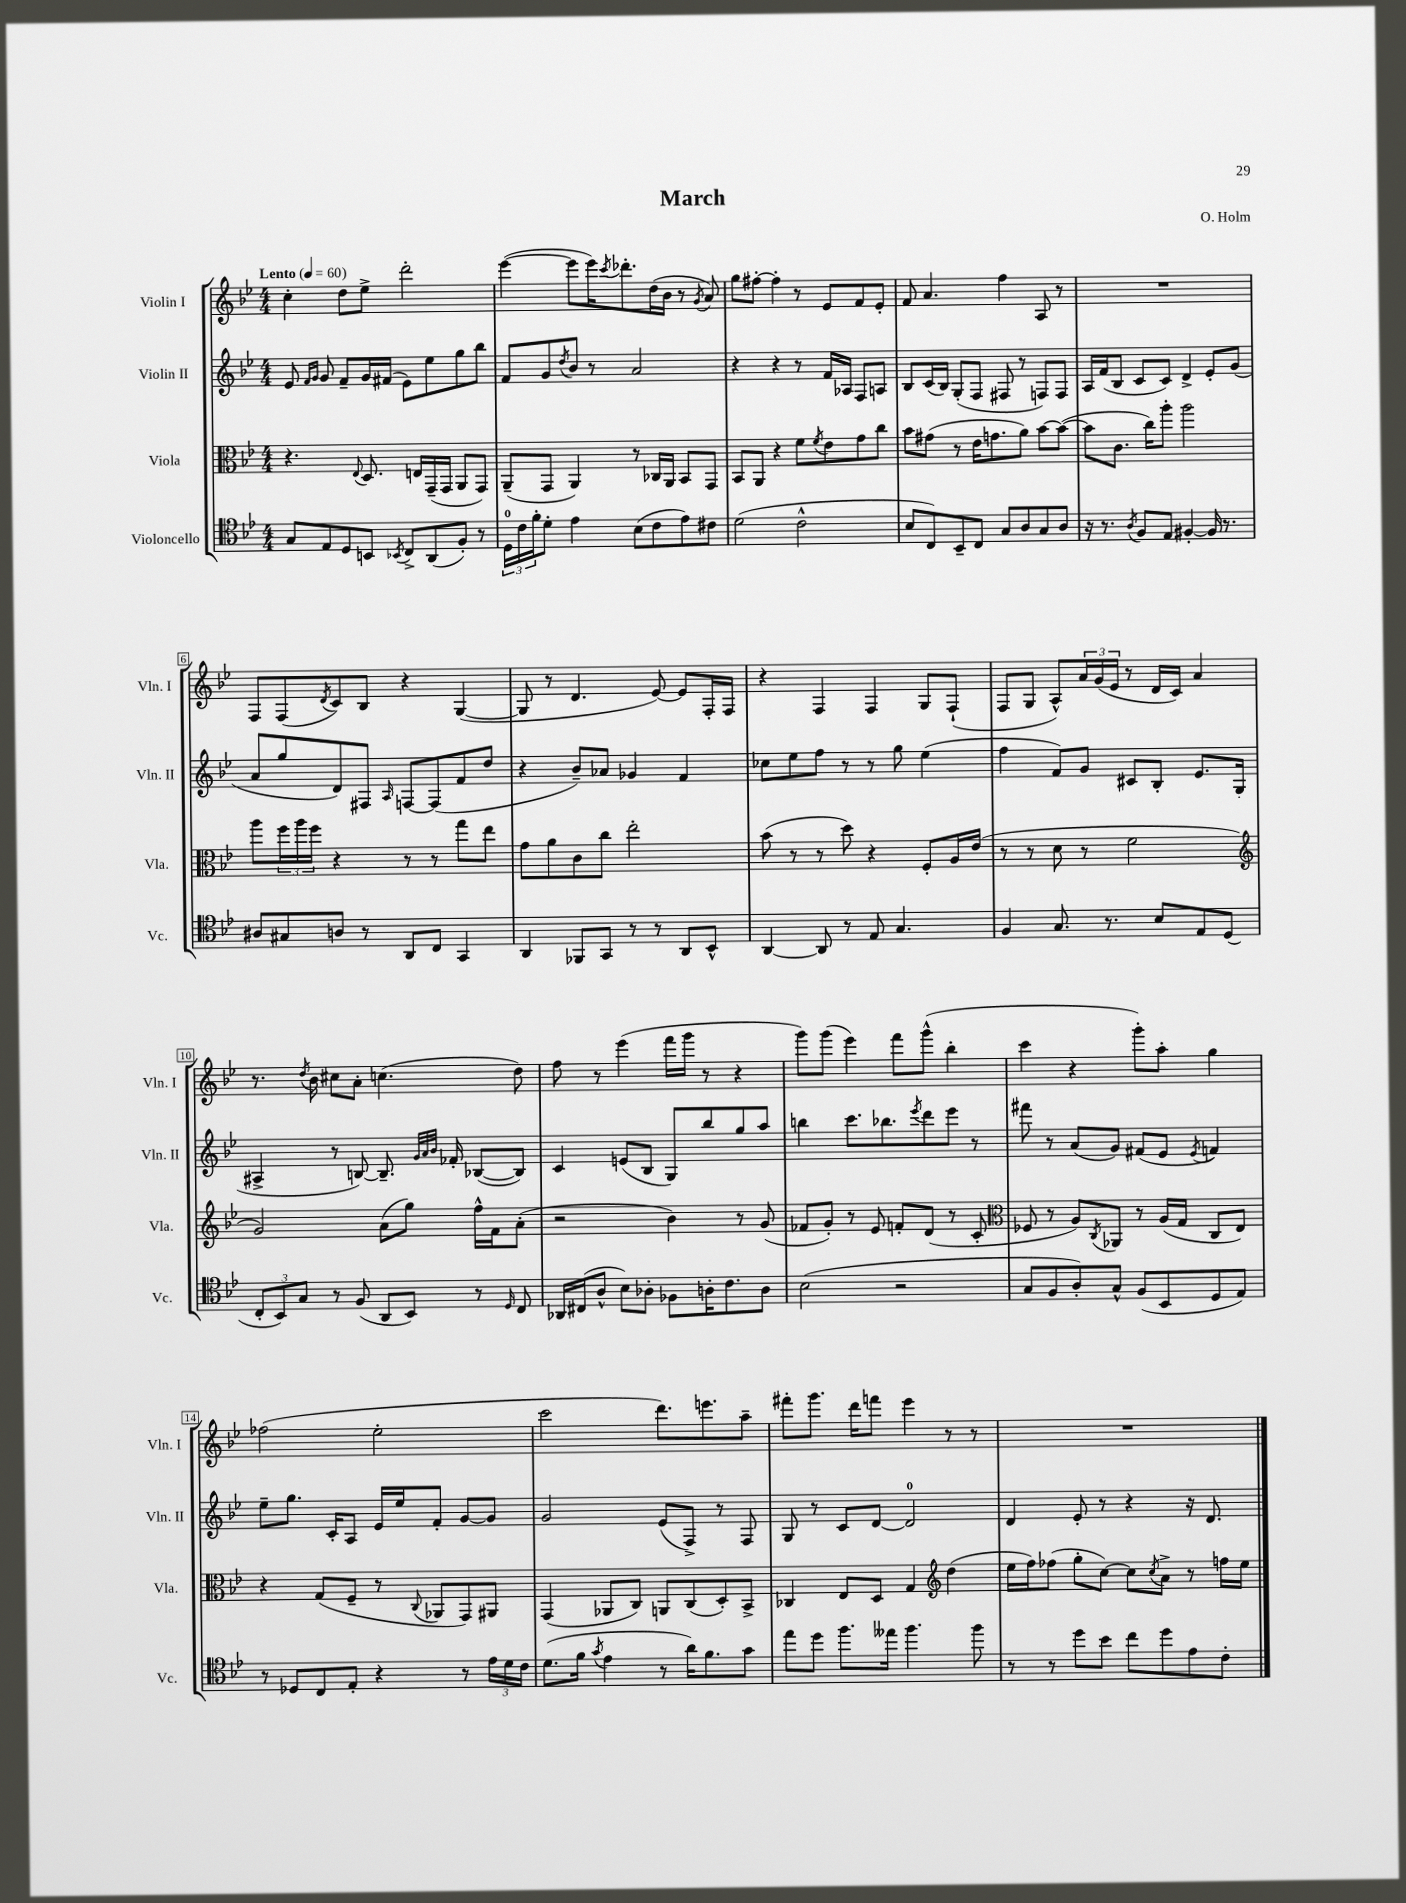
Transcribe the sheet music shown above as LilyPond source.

\header { title = "March" composer = "O. Holm" }
<<
\new StaffGroup <<
\new Staff = "s0" \with { instrumentName = "Violin I" shortInstrumentName = "Vln. I" } {
    \clef treble \key bes \major \numericTimeSignature \time 4/4 \tempo "Lento" 4 = 60
    c''4-. d''8 ees''8-> d'''2-. |
    ees'''4~( ees'''8 ees'''16) \acciaccatura { c'''8 } des'''8.-. d''16( bes'16 r8 \acciaccatura { g'8 } a'8) |
    g''8 fis''8~-. fis''4-. r8 ees'8 f'8 ees'8-. |
    f'8 a'4. f''4 a8 r8 |
    R1 |
    f8 f8( \acciaccatura { d'8 } c'8) bes8 r4 g4~( |
    g8 r8 d'4. ees'8~) ees'8 f16-. f16 |
    r4 f4 f4 g8 f8-!( |
    f8 g8 a8-^) \tuplet 3/2 { a'16 g'16( ees'16 } r8 d'16 c'16) a'4 |
    r8. \acciaccatura { d''8 } bes'16 cis''8 a'8-. c''4.( d''8) |
    f''8 r8 ees'''4( f'''16 g'''16 r8 r4 |
    g'''8) g'''8( ees'''4) f'''8 g'''8-^( bes''4-. |
    c'''4 r4 g'''8-.) a''8-. g''4 |
    fes''2( ees''2-. |
    c'''2 d'''8.) e'''8. a''8-- |
    fis'''8-. g'''8. d'''16 f'''8 ees'''4 r8 r8 |
    R1 \bar "|." |
}
\new Staff = "s1" \with { instrumentName = "Violin II" shortInstrumentName = "Vln. II" } {
    \clef treble \key bes \major \numericTimeSignature \time 4/4
    ees'8 \grace { f'16 g'16 } g'8 f'8-- g'16 fis'16( ees'8) ees''8 g''8 bes''8 |
    f'8 g'8 \acciaccatura { d''8 } bes'8 r8 a'2 |
    r4 r4 r8 f'16 aes16 f8 a8 |
    bes8 c'16( bes16) g8-.( f8 fis8 r8 f8) f8 |
    a16 f'16( bes8 c'8 c'8) d'4-> ees'8-. g'8( |
    a'8 g''8 d'8) fis8 \grace { a16 } f8~ f8( f'8 d''8 |
    r4 bes'8--) aes'8 ges'4 f'4 |
    ces''8 ees''8 f''8 r8 r8 g''8 ees''4( |
    f''4 f'8) g'8 cis'8 bes8-. ees'8. g16( |
    ais4-> r8 b8~) b8.-- \grace { g'32 a'32 bes'32 } fes'16-. bes8~( bes8) |
    c'4 e'8( bes8 g8) bes''8 g''8 a''8 |
    b''4 c'''8. bes''8. \acciaccatura { ees'''8 } d'''8 ees'''8 r8 |
    fis'''8 r8 a'8( g'8) fis'8( ees'8 \acciaccatura { ees'8 } f'4) |
    ees''8-- g''8. c'16-. a8 ees'16 ees''16 f'8-. g'8~ g'8 |
    g'2 ees'8( f8->) r8 f8 |
    g8 r8 c'8 d'8~ d'2-0 |
    d'4 ees'8-. r8 r4 r16 d'8. \bar "|." |
}
\new Staff = "s2" \with { instrumentName = "Viola" shortInstrumentName = "Vla." } {
    \clef alto \key bes \major \numericTimeSignature \time 4/4
    r4. \appoggiatura { ees8 } d8. e16 g,16--( g,16 a,8 g,8) |
    a,8--( g,8 a,4) r8 ces16 a,16 bes,8 g,8 |
    bes,8 a,8 r4 f'8 \acciaccatura { f'8 } ees'8 g'8 c''8 |
    bes'8 gis'8( r8 ees'16 g'8. a'8) bes'8~ bes'8~( |
    bes'8 c'8. c''16) a''8-. a''2 |
    a''8 \tuplet 3/2 { f''16 a''16 f''16 } r4 r8 r8 g''8 ees''8 |
    g'8 a'8 c'8 c''8 ees''2-. |
    bes'8( r8 r8 d''8) r4 f8-. a16 ees'16( |
    r8 r8 d'8 r8 f'2 |
    \clef treble g'2) a'8( g''8) f''16-^ f'16 a'8-.( |
    r2 bes'4) r8 g'8( |
    fes'8 g'8-.) r8 ees'8 f'8-. d'8( r8 c'8-. |
    \clef alto fes8 r8 a8) \acciaccatura { c8 } aes,8 r8 a16( g16 c8 ees8) |
    r4 g8( f8-- r8 \appoggiatura { c8 } aes,8 g,8) ais,8 |
    g,4( aes,8 c8) a,8 c8( d8-.) bes,8-> |
    ces4 ees8 d8 g4 \clef treble d''4( |
    ees''16 f''16) fes''8( g''8-. c''8~) c''8 \acciaccatura { c''8 } a'8-> r8 f''16 ees''16 \bar "|." |
}
\new Staff = "s3" \with { instrumentName = "Violoncello" shortInstrumentName = "Vc." } {
    \clef tenor \key bes \major \numericTimeSignature \time 4/4
    g8 ees8 d8 b,8 \acciaccatura { bes,8 } c8-> a,8( f8-.) r8 |
    \tuplet 3/2 { d16-0 c'16 f'16-. } d'8-. ees'4 bes8( c'8 ees'8) cis'8 |
    d'2( c'2-^ |
    bes8 c8) bes,8-- c8 g8 a8 g8 a8 |
    r16 r8. \acciaccatura { a8 } f8 ees8 fis4~-. fis16 r8. |
    ais8 gis8 a8 r8 a,8 c8 g,4 |
    a,4 fes,8 g,8 r8 r8 a,8 bes,8-^ |
    a,4~ a,8 r8 ees8 g4. |
    f4 g8. r8. bes8 ees8 d8( |
    \tuplet 3/2 { c8-. bes,8) g8 } r8 f8( a,8 bes,8) r8 \grace { d16 } c8 |
    aes,16 cis16( a8-^ bes8) aes8-. fes8 a16-. c'8. a8 |
    bes2( r2 |
    g8 f8 a8-.) g8-^ f8( bes,8 d8 ees8) |
    r8 des8 c8 ees8-. r4 r8 \tuplet 3/2 { ees'16 d'16 c'16 } |
    d'8.( f'16 \acciaccatura { g'8 } ees'4 r8 a'16) f'8. g'8 |
    ees''8 d''8 f''8. eeses''16 f''4. f''8 |
    r8 r8 d''8 bes'8 c''8 d''8 ees'8 c'8-. \bar "|." |
}
>>
>>
\layout { \context { \Score \override BarNumber.stencil = #(make-stencil-boxer 0.1 0.3 ly:text-interface::print) } }
